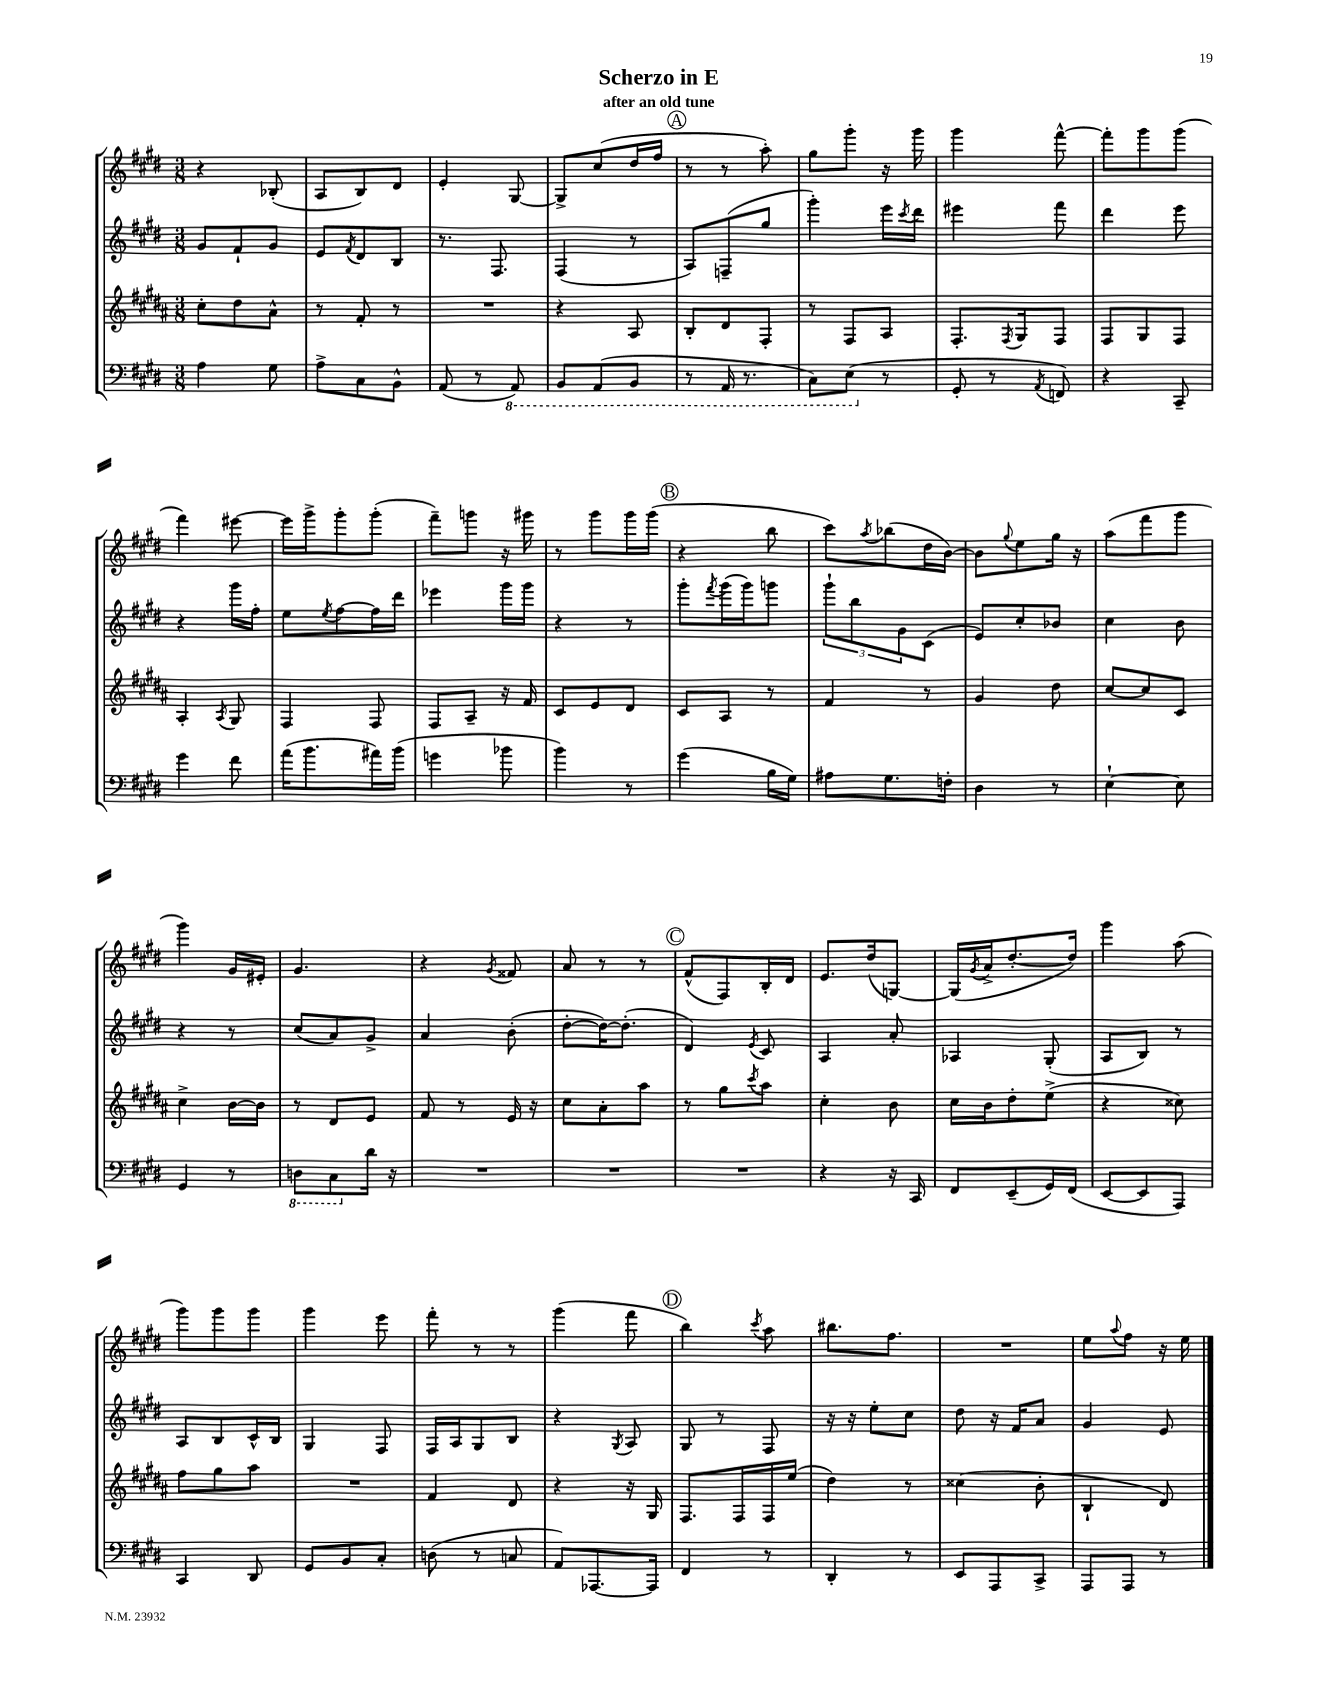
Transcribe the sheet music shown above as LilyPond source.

\header { title = "Scherzo in E" subtitle = "after an old tune" }
<<
\new StaffGroup <<
\new Staff = "s0" {
    \clef treble \key e \major \numericTimeSignature \time 3/8
    r4 bes8-.( |
    a8 b8) dis'8 |
    e'4-. gis8~ |
    gis8-> cis''8( dis''16 fis''16 |
    \mark \markup { \circle "A" } r8 r8 a''8-.) |
    gis''8 gis'''8-. r16 gis'''16 |
    gis'''4 fis'''8~-^ |
    fis'''8-. gis'''8 gis'''8( |
    fis'''4) eis'''8~ |
    eis'''16 gis'''16-> gis'''8-. gis'''8-.( |
    fis'''8--) g'''8 r16 gis'''16 |
    r8 gis'''8 gis'''16 gis'''16( |
    \mark \markup { \circle "B" } r4 b''8 |
    cis'''8) \acciaccatura { a''8 } bes''8( dis''16 b'16~) |
    b'8 \appoggiatura { gis''8 } e''8 gis''16 r16 |
    a''8( fis'''8 gis'''8 |
    gis'''4) gis'16 eis'16-. |
    gis'4. |
    r4 \acciaccatura { gis'8 } fisis'8 |
    a'8 r8 r8 |
    \mark \markup { \circle "C" } fis'8-^( fis8) b16-. dis'16 |
    e'8. dis''16( g8~) |
    g16( \acciaccatura { gis'8 } a'16-> dis''8.~-. dis''16) |
    gis'''4 a''8( |
    gis'''8) gis'''8 gis'''8 |
    gis'''4 e'''8 |
    fis'''8-. r8 r8 |
    gis'''4( fis'''8 |
    \mark \markup { \circle "D" } b''4) \acciaccatura { cis'''8 } a''8 |
    bis''8. fis''8. |
    R4. |
    e''8 \appoggiatura { a''8 } fis''8 r16 e''16 \bar "|." |
}
\new Staff = "s1" {
    \clef treble \key e \major \numericTimeSignature \time 3/8
    gis'8 fis'8-! gis'8 |
    e'8 \acciaccatura { fis'8 } dis'8 b8 |
    r8. fis8. |
    fis4( r8 |
    \mark \markup { \circle "A" } a8) f8--( gis''8 |
    gis'''4-.) e'''16 \acciaccatura { cis'''8 } dis'''16 |
    eis'''4 fis'''8 |
    dis'''4 e'''8 |
    r4 gis'''16 fis''16-. |
    e''8 \acciaccatura { e''8 } fis''8~ fis''16 dis'''16 |
    ees'''4 gis'''16 gis'''16 |
    r4 r8 |
    \mark \markup { \circle "B" } gis'''8-. \acciaccatura { fis'''8 } gis'''16( gis'''16) g'''8 |
    \tuplet 3/2 { gis'''8-! b''8 gis'8 } cis'8( |
    e'8) cis''8-. bes'8 |
    cis''4 b'8 |
    r4 r8 |
    cis''8( a'8) gis'8-> |
    a'4 b'8-.( |
    dis''8~-. dis''16~) dis''8.-.( |
    \mark \markup { \circle "C" } dis'4) \acciaccatura { e'8 } cis'8 |
    a4 a'8-. |
    aes4 gis8-.( |
    a8 b8) r8 |
    a8 b8 cis'16-^ b16 |
    gis4 fis8 |
    fis16 a16 gis8 b8 |
    r4 \acciaccatura { gis8 } a8 |
    \mark \markup { \circle "D" } gis8 r8 fis8 |
    r16 r16 e''8-. cis''8 |
    dis''8 r16 fis'16 a'8 |
    gis'4 e'8 \bar "|." |
}
\new Staff = "s2" {
    \clef treble \key b \major \numericTimeSignature \time 3/8
    cis''8-. dis''8 ais'8-^ |
    r8 fis'8-. r8 |
    R4. |
    r4 ais8 |
    \mark \markup { \circle "A" } b8-. dis'8 fis8-. |
    r8 fis8 ais8 |
    fis8.-. \acciaccatura { fis8 } gis16 fis8 |
    fis8 gis8 fis8 |
    ais4-. \acciaccatura { ais8 } gis8 |
    fis4 fis8 |
    fis8 ais8-- r16 fis'16 |
    cis'8 e'8 dis'8 |
    \mark \markup { \circle "B" } cis'8 ais8 r8 |
    fis'4 r8 |
    gis'4 dis''8 |
    cis''8~ cis''8 cis'8 |
    cis''4-> b'16~ b'16 |
    r8 dis'8 e'8 |
    fis'8 r8 e'16 r16 |
    cis''8 ais'8-. ais''8 |
    \mark \markup { \circle "C" } r8 gis''8 \acciaccatura { cis'''8 } ais''8 |
    cis''4-. b'8 |
    cis''16 b'16 dis''8-. e''8->( |
    r4 cisis''8) |
    fis''8 gis''8 ais''8 |
    R4. |
    fis'4 dis'8 |
    r4 r16 gis16 |
    \mark \markup { \circle "D" } fis8. fis16 fis16 e''16( |
    dis''4) r8 |
    cisis''4( b'8-. |
    b4-! dis'8) \bar "|." |
}
\new Staff = "s3" {
    \clef bass \key e \major \numericTimeSignature \time 3/8
    a4 gis8 |
    a8-> cis8 b,8-^ |
    a,8( r8 \ottava #-1 a,,8) |
    b,,8 a,,8( b,,8 |
    \mark \markup { \circle "A" } r8 a,,16 r8. |
    cis,8) e,8( \ottava #0 r8 |
    gis,8-. r8 \acciaccatura { a,8 } f,8) |
    r4 cis,8-- |
    gis'4 fis'8 |
    a'16( b'8. ais'16) b'16( |
    g'4 bes'8 |
    b'4) r8 |
    \mark \markup { \circle "B" } gis'4( b16 gis16) |
    ais8 gis8. f16-. |
    dis4 r8 |
    e4~-! e8 |
    gis,4 r8 |
    \ottava #-1 d,8 cis,8 \ottava #0 dis'16 r16 |
    R4. |
    R4. |
    \mark \markup { \circle "C" } R4. |
    r4 r16 cis,16 |
    fis,8 e,8--( gis,16) fis,16( |
    e,8~ e,8 a,,8) |
    cis,4 dis,8 |
    gis,8 b,8 cis8-. |
    d8( r8 c8 |
    a,8) aes,,8.~ aes,,16 |
    \mark \markup { \circle "D" } fis,4 r8 |
    dis,4-. r8 |
    e,8 a,,8 cis,8-> |
    a,,8 a,,8 r8 \bar "|." |
}
>>
>>
\layout { \context { \Score \remove "Bar_number_engraver" } }
